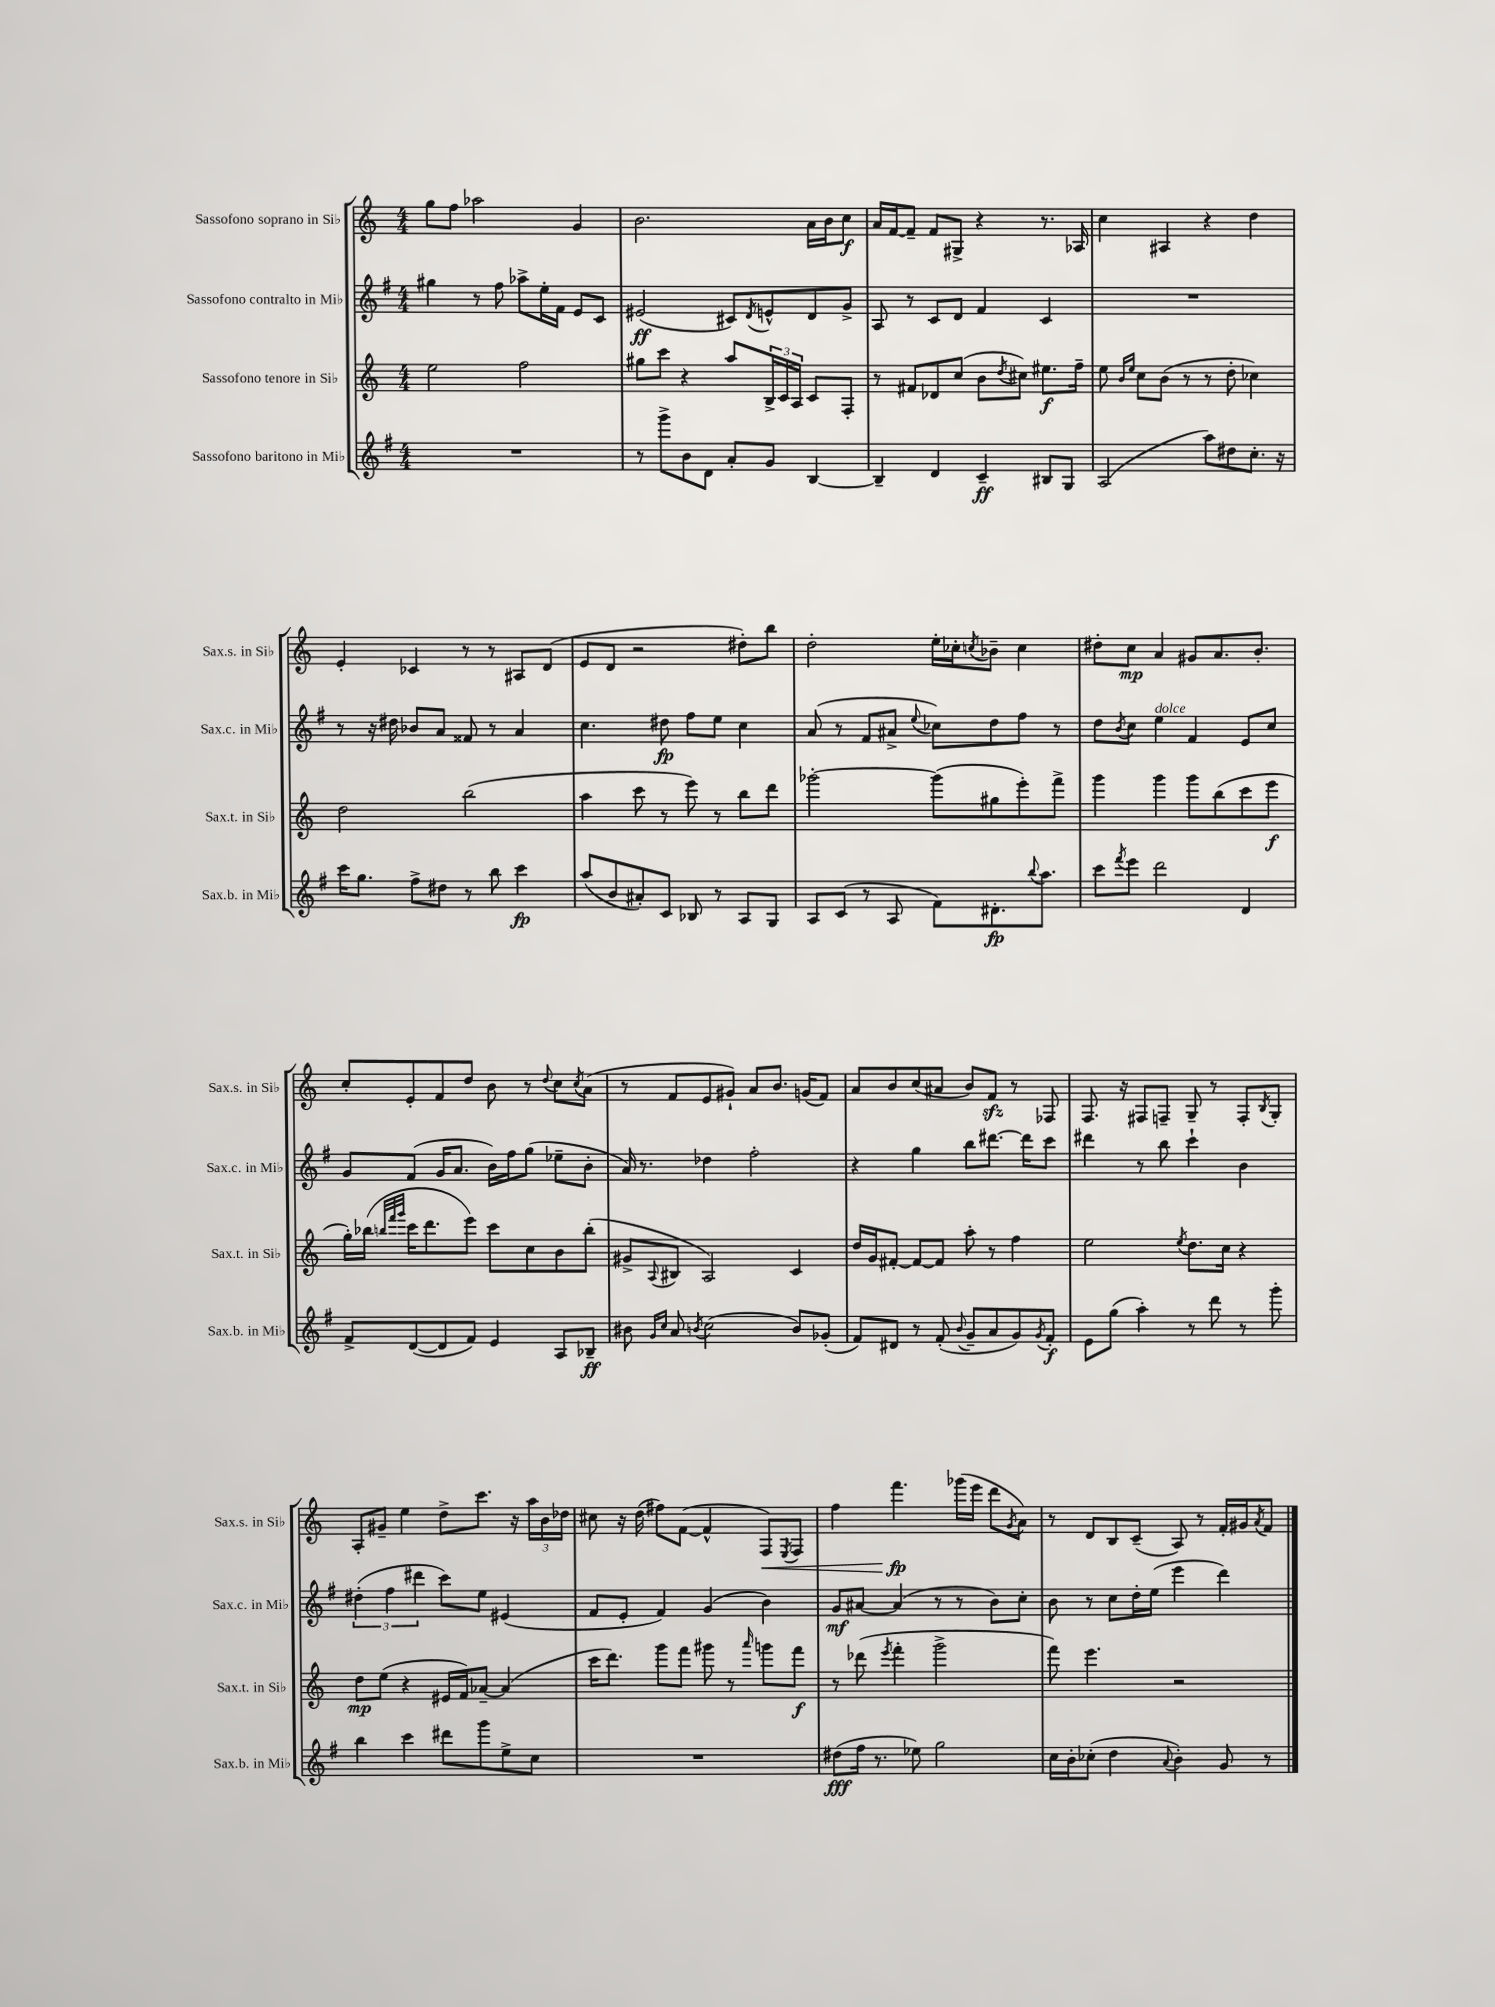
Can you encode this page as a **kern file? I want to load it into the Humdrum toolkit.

**kern	**kern	**kern	**kern
*staff4	*staff3	*staff2	*staff1
*clefG2	*clefG2	*clefG2	*clefG2
*k[f#]	*k[]	*k[f#]	*k[]
*M4/4	*M4/4	*M4/4	*M4/4
1r	2ee	4gg#	8gg
.	.	.	8ff
.	.	8r	2aa-
.	.	8ff#	.
.	2ff	8aa-^	.
.	.	16ee'	.
.	.	16f#	.
.	.	8e	4g
.	.	8c	.
=	=	=	=
8r	8gg#	(2e#	2.b
8ggg^	8ccc	.	.
8b	4r	.	.
8d	.	.	.
8a'	8aa	8c#)	.
.	.	8qd	.
8g	24B^	8e^^	.
.	24c	.	.
.	24A	.	.
[4B	8c	8d	16a
.	.	.	16b
.	8F'	8g^	8cc
=	=	=	=
4B~]	8r	8A	16a
.	.	.	[16f
.	8f#	8r	8f~]
4d	8d-	8c	8f
.	(8cc	8d	8G#^
4c~	8b	4f#	4r
.	8qdd	.	.
.	8cc#)	.	.
8B#	8.ee#	4c	8.r
8G	.	.	.
.	16ff~	.	16A-
=	=	=	=
(2A	8ee	1r	4cc
.	16qqb	.	.
.	16qqee	.	.
.	8cc	.	.
.	(8b	.	4A#
.	8r	.	.
8aa)	8r	.	4r
8dd#	8dd'	.	.
8.cc'	4cc-)	.	4dd
16r	.	.	.
=	=	=	=
16ccc	2dd	8r	4e'
8.gg	.	.	.
.	.	16r	.
.	.	16dd#	.
8ff#^	.	8b-	4c-
8dd#	.	8a	.
8r	(2bb	8f##	8r
8bb	.	8r	8r
4ccc	.	4a	8A#
.	.	.	(8d
=	=	=	=
(8aa	4aa	4.cc	8e
8b	.	.	8d
8a#')	8ccc	.	2r
8c	8r	8dd#	.
8B-	8eee)	8ff#	.
8r	8r	8ee	.
8A	8bb	4cc	8dd#')
8G	8ddd	.	8bb
=	=	=	=
8A	[2ggg-'	(8a	2dd'
(8c	.	8r	.
8r	.	8f#	.
8A	.	8a#^	.
.	.	8qqee	.
8f#)	(8ggg-]	8cc-)	16ee'
.	.	.	16cc-'
.	.	.	8qcc
8.d#'	8gg#	8dd	8b-~
.	8eee')	8ff#	4cc
8qqbb	.	.	.
8.aa	.	.	.
.	8fff^	8r	.
=	=	=	=
8ccc	4ggg	8dd	8dd#'
8qfff#	.	8qb	.
8eee	.	8cc	8cc
2ddd	4ggg	4ee	4a
.	8ggg	4f#	8g#
.	(8bb	.	8.a
4d	8ccc	8e	.
.	.	.	8.b'
.	8eee	8cc	.
=	=	=	=
8f#^	16gg')	8g	8cc'
.	(16bb-	.	.
.	32qqbb	.	.
.	32qqfff	.	.
.	32qqggg	.	.
([8d	16ccc	(8f#	8e'
.	8.ddd	.	.
8d]	.	16g	8f
.	.	8.a	.
8f#)	8eee)	.	8dd
4e	8ccc	16b)	8b
.	.	16ff#	.
.	8cc	(8gg	8r
.	.	.	8qqdd
8A	8b	8ee-~	8cc
.	.	.	8qcc
8B-~	(8bb'	8b'	(8a
=	=	=	=
8b#	8g#^	16a)	8r
.	.	8.r	.
16qqg	.	.	.
16qqcc	8qqA	.	.
8a	8B#	.	8f
8qb	.	.	.
(2cc	2A)	4dd-	8e
.	.	.	8g#`)
.	.	2ff#'	8a
.	.	.	8.b
8b)	4c	.	.
.	.	.	(16g
(8g-'	.	.	8f)
=	=	=	=
8f#)	16dd	4r	8a
.	16g	.	.
8d#	[8f#'	.	8b
8r	8f#_	4gg	(8cc
(8f#'	8f#]	.	8a#
8qqb	.	.	.
8g~	8aa'	8bb	8b)
8a	8r	[8.ddd#	8f
8g)	4ff	.	8r
.	.	16ddd#]	.
8qg	.	.	.
8f#'	.	8ccc	8F-
=	=	=	=
8e	2ee	4ddd#	8.F
(8gg	.	.	.
.	.	.	16r
4aa')	.	8r	8F#
.	.	8bb	8F~
.	8qee	.	.
8r	8.dd	4ccc`	8G~
8ddd	.	.	8r
.	16cc	.	.
8r	4r	4b	8F'
.	.	.	8qB
8ggg'	.	.	8G'
=	=	=	=
4bb	8dd	(6dd#'	8A'
.	(8ee	.	8g#~
.	.	6ff#	.
4ccc	4r	.	4ee
.	.	6ddd#	.
8ddd#	16e#	8ccc)	8dd^
.	16f)	.	.
8ggg	[8a-~	8ee	8.ccc
8ee^	(4a-]	(4e#	.
.	.	.	16r
8cc	.	.	24aa
.	.	.	24b
.	.	.	24dd-
=	=	=	=
1r	16ccc	8f#	8cc#
.	8.ddd)	.	.
.	.	8e'	16r
.	.	.	(16dd
.	8ggg	4f#)	8ff#)
.	8fff	.	([8f
.	8ggg#	(4g	4f^^]
.	8r	.	.
.	16qqaaa	.	.
.	8ggg	4b)	8F)
.	.	.	8qE
.	8fff	.	8F
=	=	=	=
(8dd#	8r	8g	4ff
16ff#	(8ddd-	[8a#	.
8.r	.	.	.
.	8qeee	.	.
.	4fff'	(4a#]	4.fff
8ee-)	.	.	.
2gg	2ggg^	8r	.
.	.	8r	(16ggg-
.	.	.	16eee
.	.	8b)	8ddd
.	.	.	8qg
.	.	8cc'	8a)
=	=	=	=
16cc	8fff)	8b	8r
16b'	.	.	.
(8cc-'	4.eee	8r	8d
4dd	.	8cc	8B
.	.	16dd'	(8c~
.	.	(16ee	.
8qqa	.	.	.
4b')	2r	4eee	8A)
.	.	.	8r
8g	.	4ddd)	16f'
.	.	.	16g#
.	.	.	8qa
8r	.	.	8f
==	==	==	==
*-	*-	*-	*-
